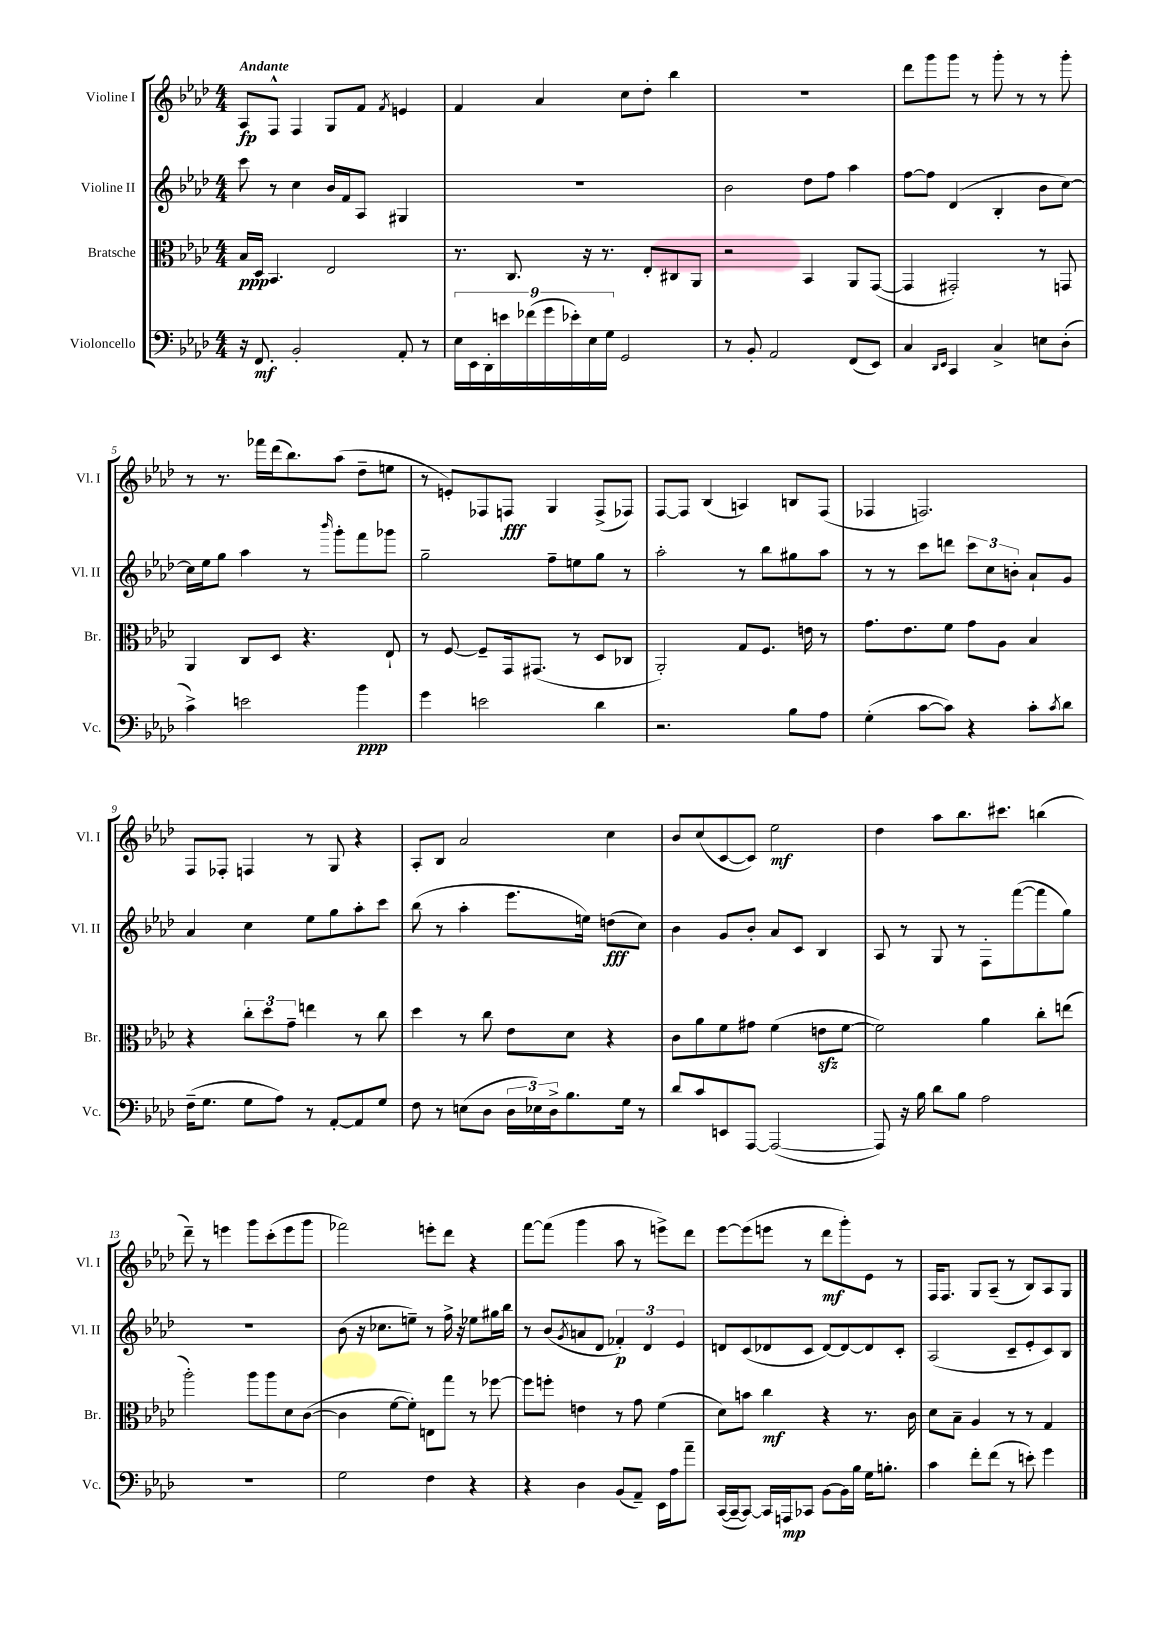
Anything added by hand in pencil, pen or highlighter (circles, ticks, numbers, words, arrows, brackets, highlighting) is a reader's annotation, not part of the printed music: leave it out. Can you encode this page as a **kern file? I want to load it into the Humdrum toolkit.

**kern	**kern	**kern	**kern
*staff4	*staff3	*staff2	*staff1
*clefF4	*clefC3	*clefG2	*clefG2
*k[b-e-a-d-]	*k[b-e-a-d-]	*k[b-e-a-d-]	*k[b-e-a-d-]
*M4/4	*M4/4	*M4/4	*M4/4
16r	16B-/LL	8ccc\	8A-/L
8.FF/	16D-/JJ	.	.
.	4.BB-/	8r	8F^^/J
2BB-'/	.	4cc\	4F/
.	2E-/	16b-/LL	8G/L
.	.	16f/J	.
.	.	8A-/J	8f/J
.	.	.	8qf/
8AA-'/	.	4G#/	4e/
8r	.	.	.
=	=	=	=
18E-\LL	8.r	1r	4f/
18EE-\	.	.	.
18DD-'\	.	.	.
18e\	.	.	.
.	8.C/	.	.
(18f-\	.	.	.
.	.	.	4a-/
18g\	.	.	.
18e-'\)	.	.	.
.	16r	.	.
18E-\	.	.	.
.	8.r	.	.
18G\JJ	.	.	.
2GG/	.	.	8cc\L
.	8E-'/L	.	8dd-'\J
.	8C#/	.	4bb-\
.	8AA-/J	.	.
=	=	=	=
8r	2r	2b-\	1r
8BB-'/	.	.	.
2AA-/	.	.	.
.	4BB-/	8dd-\L	.
.	.	8ff\J	.
(8FF/L	8AA-/L	4aa-\	.
8EE-/J)	([8GG/J	.	.
=	=	=	=
4C/	4GG/]	[8ff\L	8ddd-\L
.	.	8ff\]J	8ggg\
16qqDD-/LL	.	.	.
16qqEE-/JJ	.	.	.
4CC/	2GG#'/)	(4d-/	8ggg\J
.	.	.	8r
4C^/	.	4B-'/	8ggg'\
.	.	.	8r
8E\L	8r	8b-\L	8r
(8D-'\J	8GG/	[8cc\J)	8ggg'\
=	=	=	=
4c^\)	4AA-/	16cc\]LL	8r
.	.	16ee-\J	.
.	.	8gg\J	8.r
2e\	8C/L	4aa-\	.
.	.	.	16fff-\LL
.	8D-/J	.	(16ddd-\J
.	.	.	8.bb-\)
.	4.r	8r	.
.	.	16qqbbb-/	.
.	.	8ggg'\L	(8aa-\J
4b-\	.	8fff\	8dd-~\L
.	8E-`/	8ggg-\J	8ee\J
=	=	=	=
4g\	8r	2gg~\	8r
.	[8F/	.	8e'/L)
2e\	8F~/]L	.	8F-/
.	16GG/k	.	8F/J
.	(8.GG#/J	.	.
.	.	8ff~\L	4G/
.	8r	8ee\	.
4d-\	8D-/L	8gg\J	(8F^/L
.	8C-/J	8r	8F-/J)
=	=	=	=
2.r	2AA-'/)	2aa-'\	[8F/L
.	.	.	8F/]J
.	.	.	(4B-/
.	8G/L	8r	4A/)
.	8.F/J	8bb-\L	.
8B-\L	.	8gg#\	8B/L
.	16e\	.	.
8A-\J	8r	8aa-\J	(8F/J
=	=	=	=
(4G'\	8.g\L	8r	4F-/
.	.	8r	.
.	8.e-\	.	.
[8c\L	.	8ccc\L	2.F/)
8c\]J)	8f\J	8ddd\J	.
4r	8g\L	12ccc\L	.
.	.	12cc\	.
.	8A-\J	.	.
.	.	12b'\J	.
8c'\L	4B-/	8a-`/L	.
8qc/	.	.	.
8d-\J	.	8g/J	.
=	=	=	=
(16F~\LK	4r	4a-/	8F/L
8.G\J	.	.	.
.	.	.	8F-'/J
8G\L	12cc'\L	4cc\	4F/
.	12dd-\	.	.
8A-\J)	.	.	.
.	12g~\J	.	.
8r	4ee\	8ee-\L	8r
[8AA-'/L	.	8gg\	8G/
8AA-/]	8r	8aa-'\	4r
8G/J	8cc\	8ccc\J	.
=	=	=	=
8F\	4dd-\	(8bb-\	8A-'/L
8r	.	8r	8B-/J
(8E\L	8r	4aa-'\	2a-/
8D-\J	8cc\	.	.
24D-\LL	8e-\L	8.eee-\L	.
24E-\)	.	.	.
24D-^\J	.	.	.
8.B-\	8d-\J	.	.
.	.	16ee\Jk)	.
.	4r	(8dd\L	4cc\
16G\Jk	.	.	.
8r	.	8cc\J)	.
=	=	=	=
8d-/L	8c\L	4b-\	8b-/L
8c/	8a-\	.	(8cc/
8EE/	8f\	8g/L	[8c/
[8AAA-/J	8g#\J	8b-'/J	8c/]J)
(2AAA-/_	(4f\	8a-/L	2ee-\
.	.	8c/J	.
.	8e\L	4B-/	.
.	[8f\J	.	.
=	=	=	=
8AAA-/])	2f\])	8A-/	4dd-\
16r	.	8r	.
16B-\	.	.	.
8d-\L	.	8G/	8aa-\L
8B-\J	.	8r	8.bb-\
2A-\	4a-\	8F'\L	.
.	.	.	8.ccc#\J
.	.	([8fff\	.
.	8cc'\L	8fff\]	(4bb\
.	(8ee\J	8gg\J)	.
=	=	=	=
1r	2aa-'\)	1r	8ddd-~\)
.	.	.	8r
.	.	.	4eee\
.	8aa-\L	.	8ggg\L
.	8aa-\	.	(8ccc'\
.	8d-\	.	8eee\
.	([8c\J	.	8ggg\J
=	=	=	=
2G\	4c\]	(8b-\	2fff-\)
.	.	16r	.
.	.	8.cc-\L	.
.	[8f\L	.	.
.	8f'\]J)	8ee~\J)	.
4F\	8E\L	8r	8eee'\L
.	8gg\J	16ff^\	8ddd-\J
.	.	16r	.
4r	8r	8ee-\L	4r
.	[8ff-\	16gg#\L	.
.	.	16bb-\JJ	.
=	=	=	=
4r	8ff-\]L	8r	[8fff\L
.	8ff'\J	(8b-/L	(8fff\]J
.	.	8qg/	.
4D-\	4e\	8a/	4ggg\
.	.	8d-/J	.
(8BB-/L	8r	6f-'/)	8aa-\
8AA-~/J)	8g\	.	8r
.	.	6d-/	.
16EE-\LL	(4f\	.	8eee^\L)
16A-\J	.	.	.
.	.	6e-/	.
8a-~\J	.	.	8ddd-\J
=	=	=	=
([16CC/LL	8d-\L)	8d/L	[8eee-\L
16CC~/_J	.	.	.
8CC/_J)	8b\J	(8c/	(8eee-\]
16CC/]LL	4cc\	8d-/	8eee\J
16AAA/J	.	.	.
8CC-/J	.	8c/J	8r
[8BB-\L	4r	[8d-/L)	8ddd-\L
16BB-\]L	.	8d-/_	8ggg'\)
16B-\JJ	.	.	.
16G\LK	8.r	8d-/]	8e-\J
8.B'\J	.	.	.
.	.	8c'/J	8r
.	16c\	.	.
=	=	=	=
4c\	8d-\L	(2A-/	16F/LK
.	.	.	8.F/J
.	8B-~\J	.	.
8f'\L	4A-/	.	8G/L
(8f\J	.	.	(8A-~/J
8r	8r	8c~/L	8r
8e'\)	8r	8e-'/	8B-/L)
4g\	4G/	8c/)	8A-/
.	.	8B-/J	8G/J
==	==	==	==
*-	*-	*-	*-
